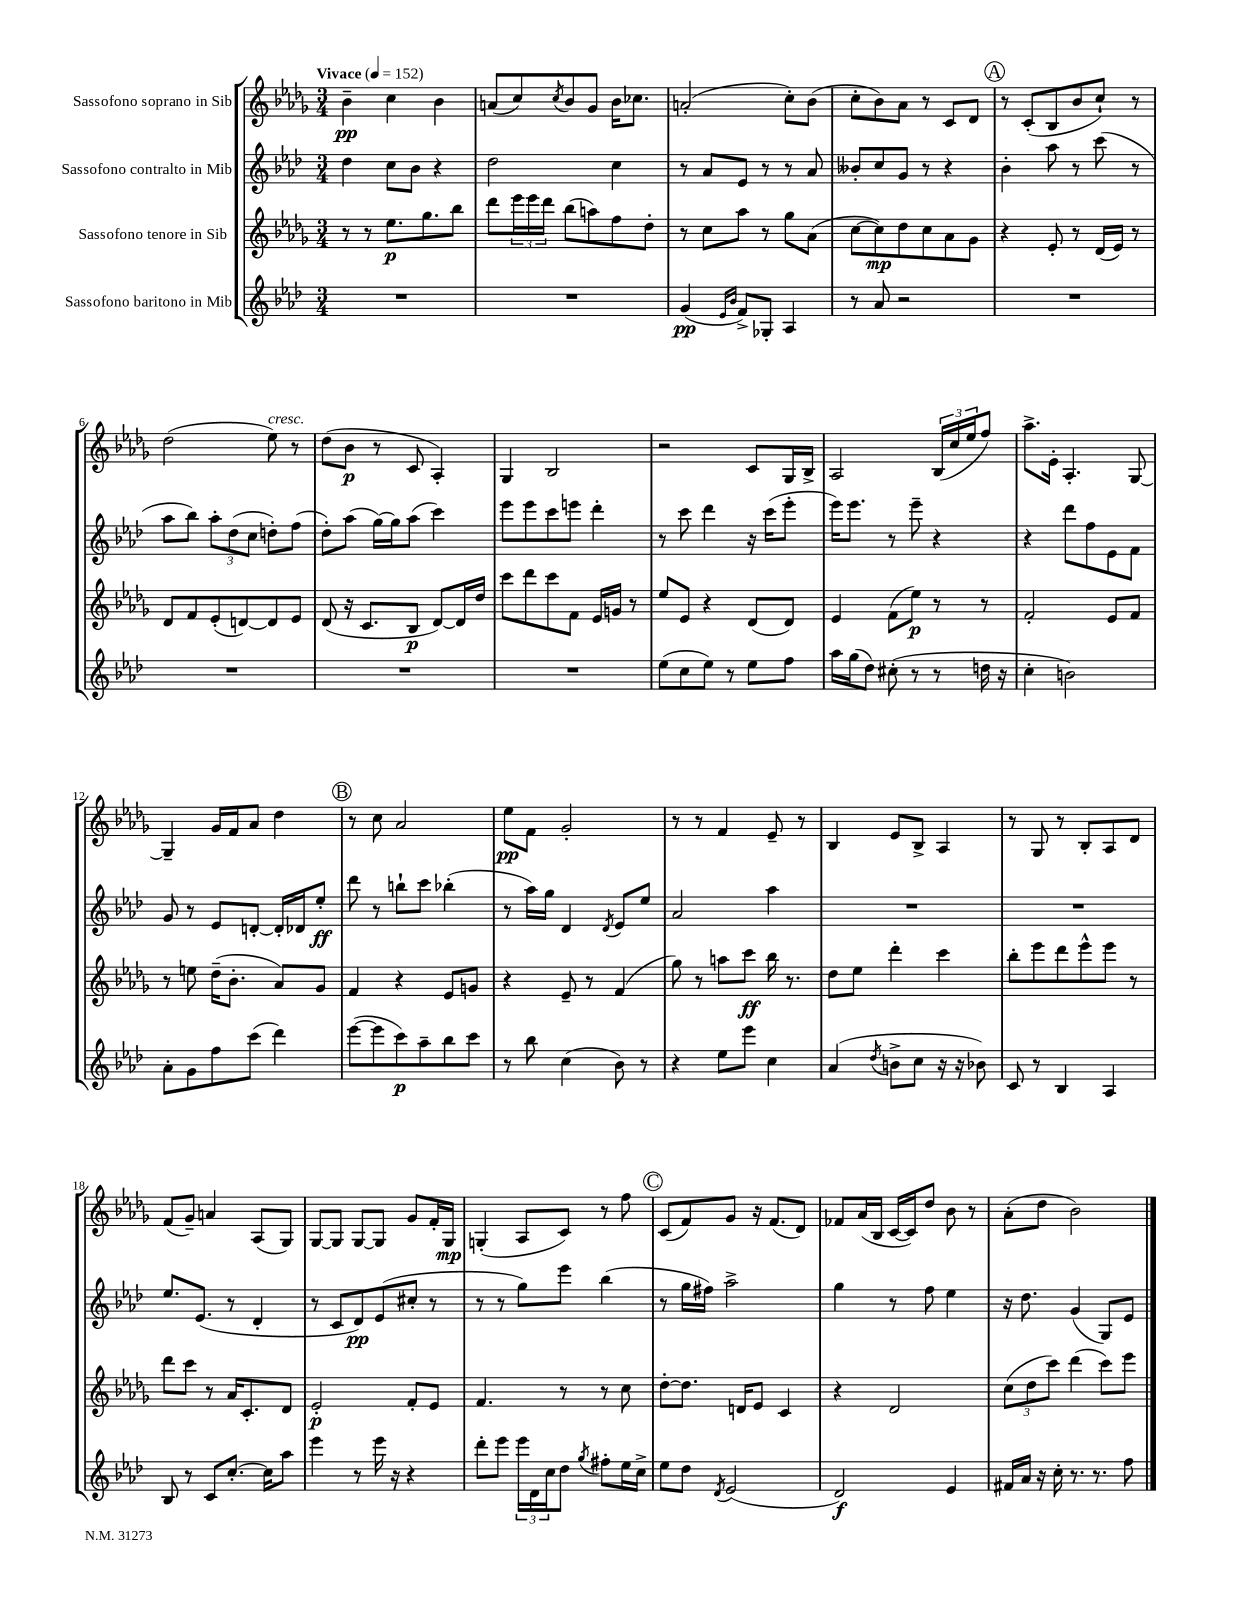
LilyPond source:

<<
\new StaffGroup <<
\new Staff = "s0" \with { instrumentName = "Sassofono soprano in Sib" } {
    \clef treble \key des \major \numericTimeSignature \time 3/4 \tempo "Vivace" 4 = 152
    bes'4--\pp c''4 bes'4 |
    a'8( c''8) \acciaccatura { c''8 } bes'8 ges'8 bes'16 ces''8. |
    a'2-.( c''8-.) bes'8( |
    c''8-. bes'8) aes'8 r8 c'8 des'8 |
    \mark \markup { \circle "A" } r8 c'8-.( bes8 bes'8 c''8-!) r8 |
    des''2( ees''8^\markup { \italic "cresc." }) r8 |
    des''8( bes'8\p r8 c'8 aes4-.) |
    ges4 bes2 |
    r2 c'8 ges16 bes16-> |
    aes2 \tuplet 3/2 { bes16( c''16 ees''16 } f''8) |
    aes''8.-> ees'16-. aes4.-. ges8~ |
    ges4-- ges'16 f'16 aes'8 des''4 |
    \mark \markup { \circle "B" } r8 c''8 aes'2 |
    ees''8\pp f'8 ges'2-. |
    r8 r8 f'4 ees'8-- r8 |
    bes4 ees'8 bes8-> aes4 |
    r8 ges8 r8 bes8-. aes8 des'8 |
    f'8( ges'8--) a'4 aes8( ges8) |
    ges8~ ges8 ges8~ ges8 ges'8 f'16-. ges16\mp |
    g4-.( aes8 c'8) r8 f''8 |
    \mark \markup { \circle "C" } c'8( f'8) ges'8 r16 f'8.( des'8) |
    fes'8 aes'16( bes16 c'16~ c'16) des''8 bes'8 r8 |
    aes'8-.( des''8 bes'2) \bar "|." |
}
\new Staff = "s1" \with { instrumentName = "Sassofono contralto in Mib" } {
    \clef treble \key aes \major \numericTimeSignature \time 3/4
    des''4 c''8 bes'8 r4 |
    des''2 c''4 |
    r8 aes'8 ees'8 r8 r8 aes'8 |
    beses'8-. c''8 g'8 r8 r4 |
    \mark \markup { \circle "A" } bes'4-. aes''8 r8 c'''8( r8 |
    aes''8 bes''8) \tuplet 3/2 { aes''8-. des''8( c''8 } d''8-.) f''8( |
    des''8-.) aes''8( g''16~) g''16 aes''8( c'''4) |
    ees'''8 ees'''8 c'''8 e'''8 des'''4-. |
    r8 c'''8 des'''4 r16 c'''16( ees'''8-. |
    ees'''16) ees'''8. r8 ees'''8-- r4 |
    r4 des'''8 f''8 ees'8 f'8 |
    g'8 r8 ees'8 d'8~-. d'16-. des'16 ees''8-.\ff |
    \mark \markup { \circle "B" } des'''8 r8 b''8-! c'''8 bes''4-.( |
    r8 aes''16) g''16 des'4 \acciaccatura { des'8 } ees'8 ees''8 |
    aes'2 aes''4 |
    R2. |
    R2. |
    ees''8. ees'8.( r8 des'4-. |
    r8 c'8 des'8\pp) ees'8( cis''8-. r8 |
    r8 r8 g''8) ees'''8 bes''4( |
    \mark \markup { \circle "C" } r8 g''16 fis''16) aes''2-> |
    g''4 r8 f''8 ees''4 |
    r16 des''8. g'4( g8) ees'8 \bar "|." |
}
\new Staff = "s2" \with { instrumentName = "Sassofono tenore in Sib" } {
    \clef treble \key des \major \numericTimeSignature \time 3/4
    r8 r8 ees''8.\p ges''8. bes''8 |
    des'''8 \tuplet 3/2 { ees'''16 ees'''16 des'''16 } bes''8( a''8) f''8 des''8-. |
    r8 c''8 aes''8 r8 ges''8 aes'8( |
    c''8~ c''8\mp) des''8 c''8 aes'8 ges'8 |
    \mark \markup { \circle "A" } r4 ees'8-. r8 des'16( ees'16) r8 |
    des'8 f'8 ees'8-.( d'8~) d'8 ees'8 |
    des'8( r16 c'8. bes8\p des'8~) des'16 des''16 |
    c'''8 des'''8 c'''8 f'8 ees'16 g'16 r8 |
    ees''8 ees'8 r4 des'8( des'8) |
    ees'4 f'8( ees''8\p) r8 r8 |
    f'2-. ees'8 f'8 |
    r8 e''8 des''16--( bes'8.-. aes'8) ges'8 |
    \mark \markup { \circle "B" } f'4 r4 ees'8 g'8 |
    r4 ees'8-- r8 f'4( |
    ges''8) r8 a''8 c'''8\ff bes''16 r8. |
    des''8 ees''8 des'''4-. c'''4 |
    bes''8-. ees'''8 des'''8 ees'''8-^ ees'''8 r8 |
    des'''8 c'''8 r8 aes'16 c'8.-. des'8 |
    ees'2-.\p f'8-. ees'8 |
    f'4. r8 r8 c''8 |
    \mark \markup { \circle "C" } des''8~-. des''8. d'16 ees'8 c'4 |
    r4 des'2 |
    \tuplet 3/2 { c''8( des''8 c'''8) } des'''4( c'''8) ees'''8 \bar "|." |
}
\new Staff = "s3" \with { instrumentName = "Sassofono baritono in Mib" } {
    \clef treble \key aes \major \numericTimeSignature \time 3/4
    R2. |
    R2. |
    g'4\pp( \grace { ees'16 bes'16 } f'8->) ges8-. aes4 |
    r8 aes'8 r2 |
    \mark \markup { \circle "A" } R2. |
    R2. |
    R2. |
    R2. |
    ees''8( c''8 ees''8) r8 ees''8 f''8 |
    aes''16 g''16( des''8) cis''8-.( r8 r8 d''16 r16 |
    c''4-. b'2) |
    aes'8-. g'8 f''8 c'''8( des'''4) |
    \mark \markup { \circle "B" } ees'''8~( ees'''8 c'''8\p) aes''8-- bes''8 c'''8 |
    r8 bes''8 c''4( bes'8) r8 |
    r4 ees''8 ees'''8 c''4 |
    aes'4( \acciaccatura { des''8 } b'8-> c''8 r16 r16 bes'8) |
    c'8 r8 bes4 aes4 |
    bes8 r8 c'8 c''8.~-. c''16 aes''8 |
    ees'''4 r8 ees'''16 r16 r4 |
    des'''8-. ees'''8 \tuplet 3/2 { ees'''16 des'16 c''16 } des''8 \acciaccatura { g''8 } fis''8-. ees''16 c''16-> |
    \mark \markup { \circle "C" } ees''8 des''8 \acciaccatura { des'8 } ees'2( |
    des'2\f) ees'4 |
    fis'16 aes'16 r16 c''16-. r8. r8. f''8 \bar "|." |
}
>>
>>
